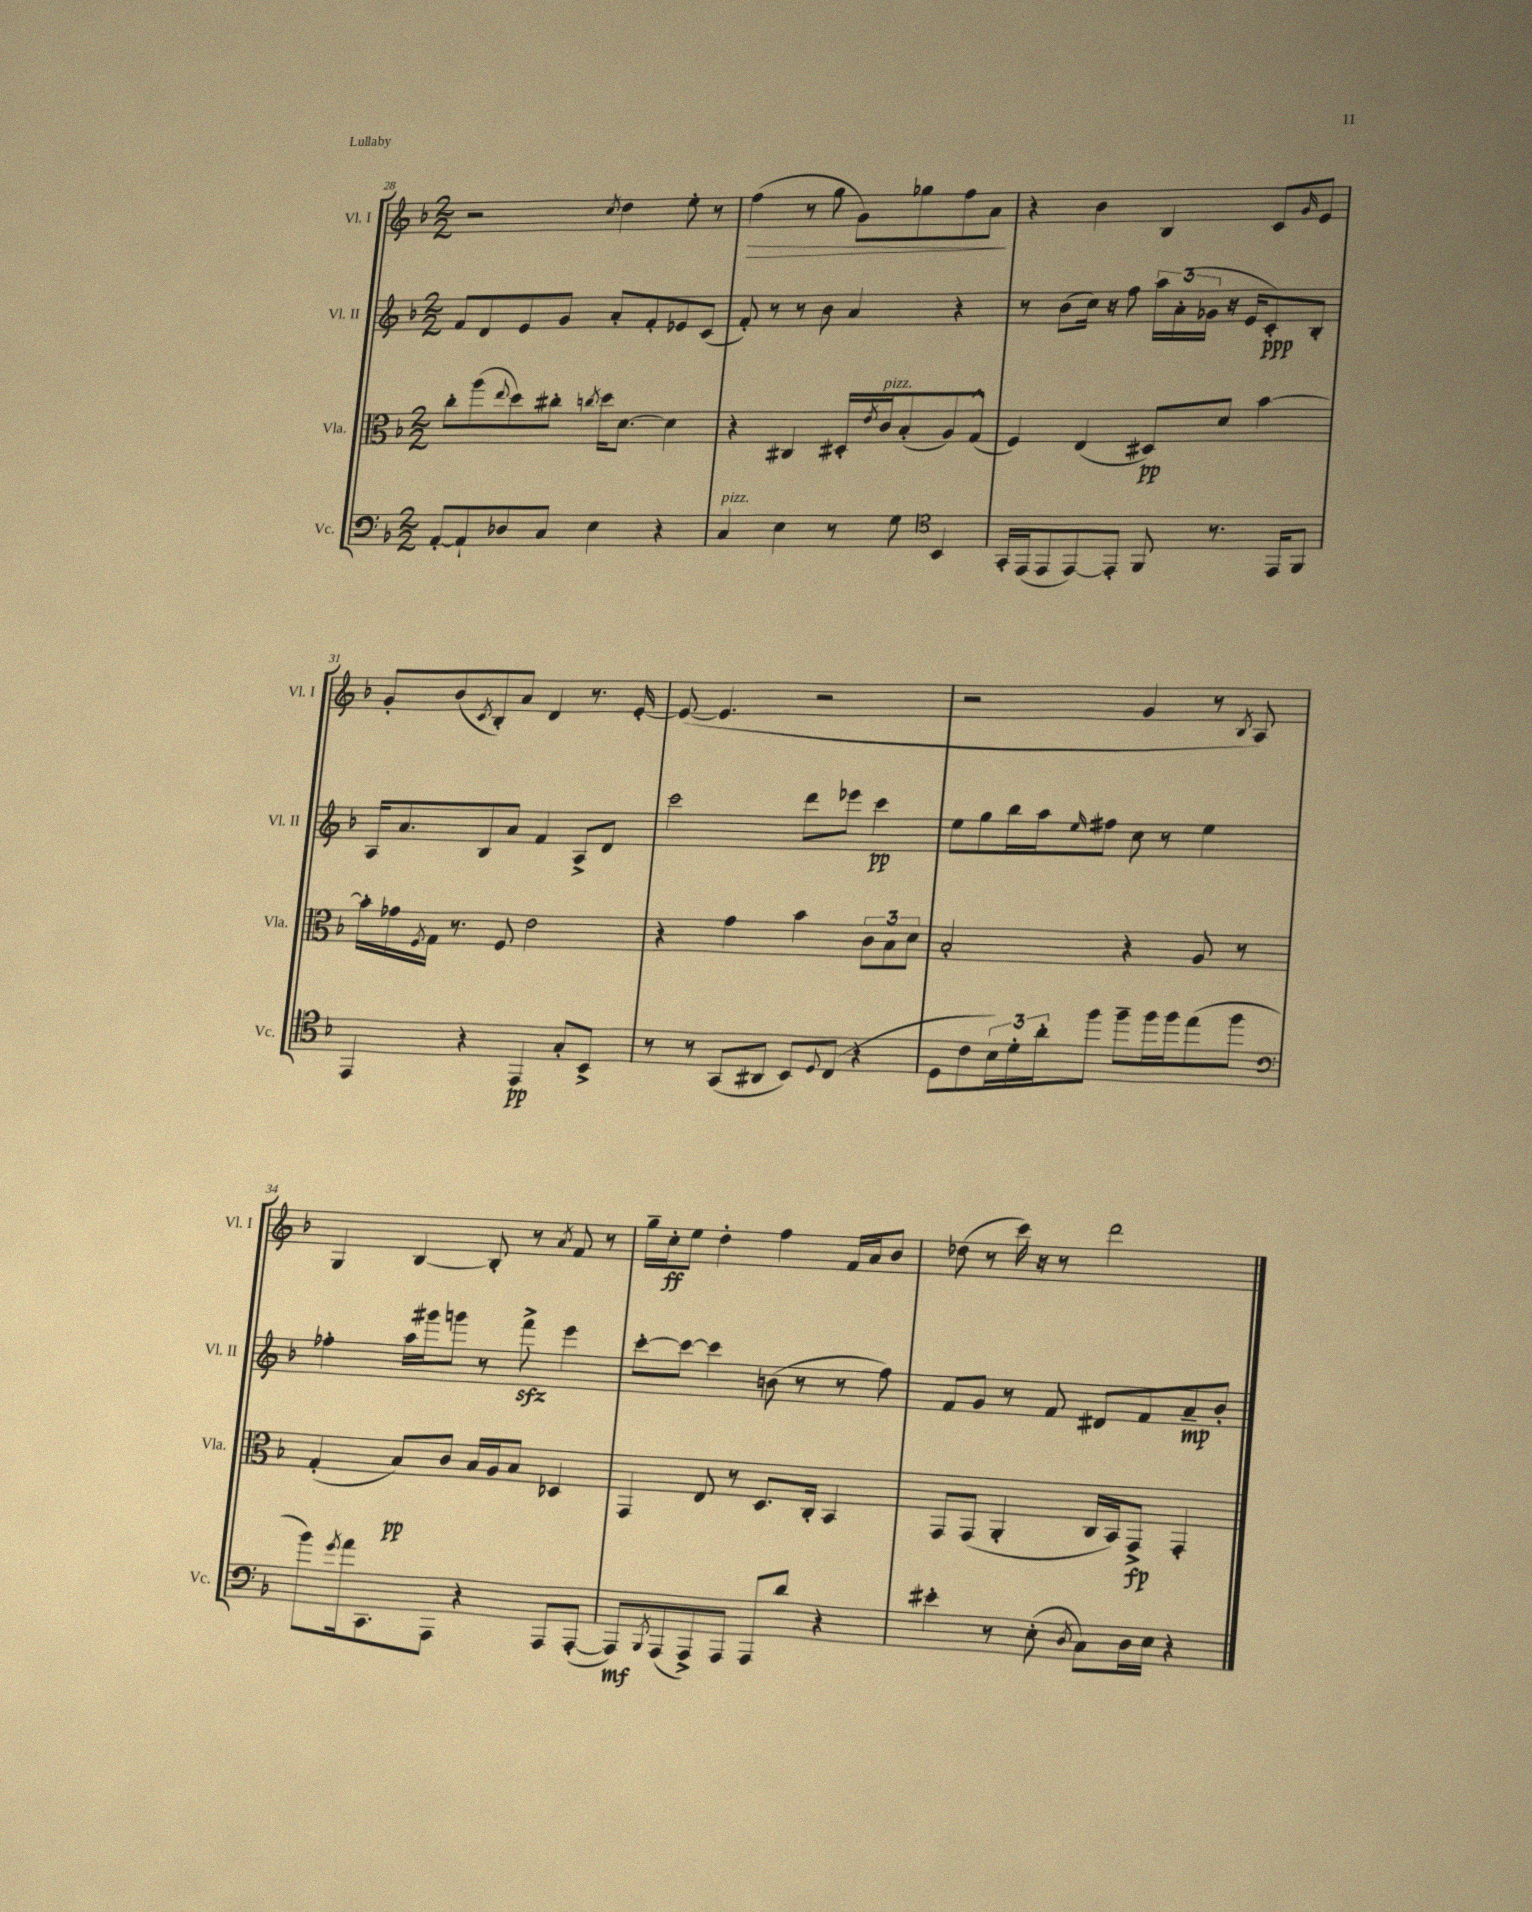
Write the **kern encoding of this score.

**kern	**dynam	**kern	**dynam	**kern	**dynam	**kern	**dynam
*part4	*part4	*part3	*part3	*part2	*part2	*part1	*part1
*staff4	*staff4	*staff3	*staff3	*staff2	*staff2	*staff1	*staff1
*I"Vc.	*	*I"Vla.	*	*I"Vl. II	*	*I"Vl. I	*
*I'Vc.	*	*I'Vla.	*	*I'Vl. II	*	*I'Vl. I	*
*clefF4	*	*clefC3	*	*clefG2	*	*clefG2	*
*k[b-]	*	*k[b-]	*	*k[b-]	*	*k[b-]	*
*M2/2	*	*M2/2	*	*M2/2	*	*M2/2	*
=28	=28	=28	=28	=28	=28	=28	=28
[8AA'/L	.	8cc'\L	.	8f/L	.	2r	.
8AA`/]	.	(8aa\	.	8d/	.	.	.
.	.	8qqee/	.	.	.	.	.
8D-X/	.	8dd\)	.	8e/	.	.	.
8C/J	.	8cc#X'\J	.	8g/J	.	.	.
.	.	8qccn/	.	.	.	8qcc/	.
4E\	.	16dd\KL	.	8a'/L	.	4dd\	.
.	.	[8.d\J	.	.	.	.	.
.	.	.	.	8f'/	.	.	.
4r	.	4d\]	.	8e-X/	.	8ee'\	.
.	.	.	.	(8c/J	.	8r	.
=29	=29	=29	=29	=29	=29	=29	=29
!LO:TX:a:i:t=pizz.	!	!	!	!	!	!	!
!	!	!	!	!	!	!	!LO:HP:b
4C/	.	4r	.	8f'/)	.	(4ff\	>
.	.	.	.	8r	.	.	.
4E\	.	4C#X/	.	8r	.	8r	.
.	.	.	.	8b-\	.	8gg\	.
8r	.	16D#X'/LL	.	4a/	.	8g\L)	.
.	.	8qe/	.	.	.	.	.
!	!	!LO:TX:a:i:t=pizz.	!	!	!	!	!
.	.	16c/J	.	.	.	.	.
8G\	.	(8B-'/	.	.	.	8gg-X\	.
*clefC4	*	*	*	*	*	*	*
4BB-/	.	8A/)	.	4r	.	8ff\	.
.	.	(8G^^/J	.	.	.	8a\J	.
.	.	.	.	.	.	.	]
=30	=30	=30	=30	=30	=30	=30	=30
16GG'/LL	.	4F/)	.	8r	.	4r	.
(16EE/J	.	.	.	.	.	.	.
8EE/	.	.	.	(8b-\L	.	.	.
[8EE/)	.	(4E/	.	16cc\Jk)	.	4b-\	.
.	.	.	.	16r	.	.	.
8EE'/J]	.	.	.	8ff\	.	.	.
8FF/	.	8D#X/L)	pp	24aa\LL	.	4B-/	.
.	.	.	.	(24a'\	.	.	.
.	.	.	.	24g-X\JJ	.	.	.
8.r	.	8d/J	.	16r	.	.	.
.	.	.	.	16e/KL	.	.	.
.	.	[4b-\	.	8c'/)	ppp	8c/L	.
16EE/KL	.	.	.	.	.	.	.
.	.	.	.	.	.	16qqg/	.
8FF/J	.	.	.	8B-'/J	.	8e/J	.
!!LO:LB:g=z
=31	=31	=31	=31	=31	=31	=31	=31
4EE/	.	16b-'\LL]	.	16A/KL	.	8g'/L	.
.	.	16g-X\	.	8.a/	.	.	.
.	.	8qF/	.	.	.	.	.
.	.	16G\JJ	.	.	.	(8b-/	.
.	.	8.r	.	.	.	.	.
.	.	.	.	.	.	8qc/	.
4r	.	.	.	8B-/	.	8B-'/)	.
.	.	8F/	.	8a/J	.	8a/J	.
4EE/	pp	2e\	.	4f/	.	4d/	.
8G'/L	.	.	.	8A^/L	.	8.r	.
8BB-^/J	.	.	.	8d/J	.	.	.
.	.	.	.	.	.	[16e'/	.
=32	=32	=32	=32	=32	=32	=32	=32
8r	.	4r	.	2ccc\	.	(8e/_	.
8r	.	.	.	.	.	4.e/]	.
(8GG/L	.	4g\	.	.	.	.	.
8AA#X/J	.	.	.	.	.	.	.
8BB-/L)	.	4b-\	.	8ddd\L	.	2r	.
8qqD/	.	.	.	.	.	.	.
(8C/J	.	.	.	8eee-X\J	.	.	.
4r	.	12c\L	.	4ccc\	pp	.	.
.	.	12B-\	.	.	.	.	.
.	.	12d\J	.	.	.	.	.
=33	=33	=33	=33	=33	=33	=33	=33
8D\L	.	2B-'/	.	8ee\L	.	2r	.
8c\	.	.	.	8gg\	.	.	.
24B-\L)	.	.	.	16bb-\L	.	.	.
24d'\	.	.	.	.	.	.	.
.	.	.	.	16aa\J	.	.	.
24a'\J	.	.	.	.	.	.	.
.	.	.	.	16qqee/	.	.	.
8ff\J	.	.	.	8ff#X\J	.	.	.
8ff~\L	.	4r	.	8cc\	.	4g/	.
16ff\L	.	.	.	8r	.	.	.
16ff\J	.	.	.	.	.	.	.
(8ee\	.	8A/	.	4ee\	.	8r	.
.	.	.	.	.	.	8qB-/	.
8ff\J	.	8r	.	.	.	8A/)	.
!!LO:LB:g=z
=34	=34	=34	=34	=34	=34	=34	=34
*clefF4	*	*	*	*	*	*	*
8b-\L)	.	(4G'/	.	4ff-X'\	.	4G/	.
8qg/	.	.	.	.	.	.	.
16a\k	.	.	.	.	.	.	.
8.CC\	.	.	.	.	.	.	.
.	.	8B-/L)	pp	16aa\LL	.	[4B-/	.
.	.	.	.	16ggg#X\J	.	.	.
8AAA\J	.	8c/J	.	8gggn\J	.	.	.
4r	.	16B-/LL	.	8r	.	8B-'/]	.
.	.	16A/J	.	.	.	.	.
.	.	8B-/J	.	8fffzz^\	.	8r	.
.	.	.	.	.	.	8qa/	.
8AAA/L	.	4D-X/	.	4eee\	.	8f/	.
([8AAA'/J	.	.	.	.	.	8r	.
=35	=35	=35	=35	=35	=35	=35	=35
8AAA/L])	mf	4GG/	.	[8ccc'\L	.	16gg~\LL	.
.	.	.	.	.	.	16cc'\J	ff
8qBBB-/	.	.	.	.	.	.	.
(8AAA/	.	.	.	8ccc\J_	.	8ee\J	.
8AAA^/)	.	8E/	.	4ccc\]	.	4dd'\	.
8AAA/J	.	8r	.	.	.	.	.
8AAA/L	.	8.D/L	.	(8bn\	.	4ff\	.
8d/J	.	.	.	8r	.	.	.
.	.	16C'/Jk	.	.	.	.	.
4r	.	4BB-/	.	8r	.	16f/LL	.
.	.	.	.	.	.	16a/J	.
.	.	.	.	8ff\)	.	8b-/J	.
=36	=36	=36	=36	=36	=36	=36	=36
4e#X'\	.	8GG/L	.	8f/L	.	(8dd-X\	.
.	.	(8GG/J	.	8g/J	.	8r	.
8r	.	4AA'/	.	8r	.	16ccc\)	.
.	.	.	.	.	.	16r	.
(8E'\	.	.	.	8f/	.	8r	.
8qD/	.	.	.	.	.	.	.
8C\L)	.	16C/LL	.	8d#X/L	.	2ddd\	.
.	.	16BB-/J)	.	.	.	.	.
16D\L	.	8GG^/J	fp	8f/	.	.	.
16E\JJ	.	.	.	.	.	.	.
4r	.	4GG'/	.	8a~/	mp	.	.
.	.	.	.	8b-'/J	.	.	.
==	==	==	==	==	==	==	==
*-	*-	*-	*-	*-	*-	*-	*-
